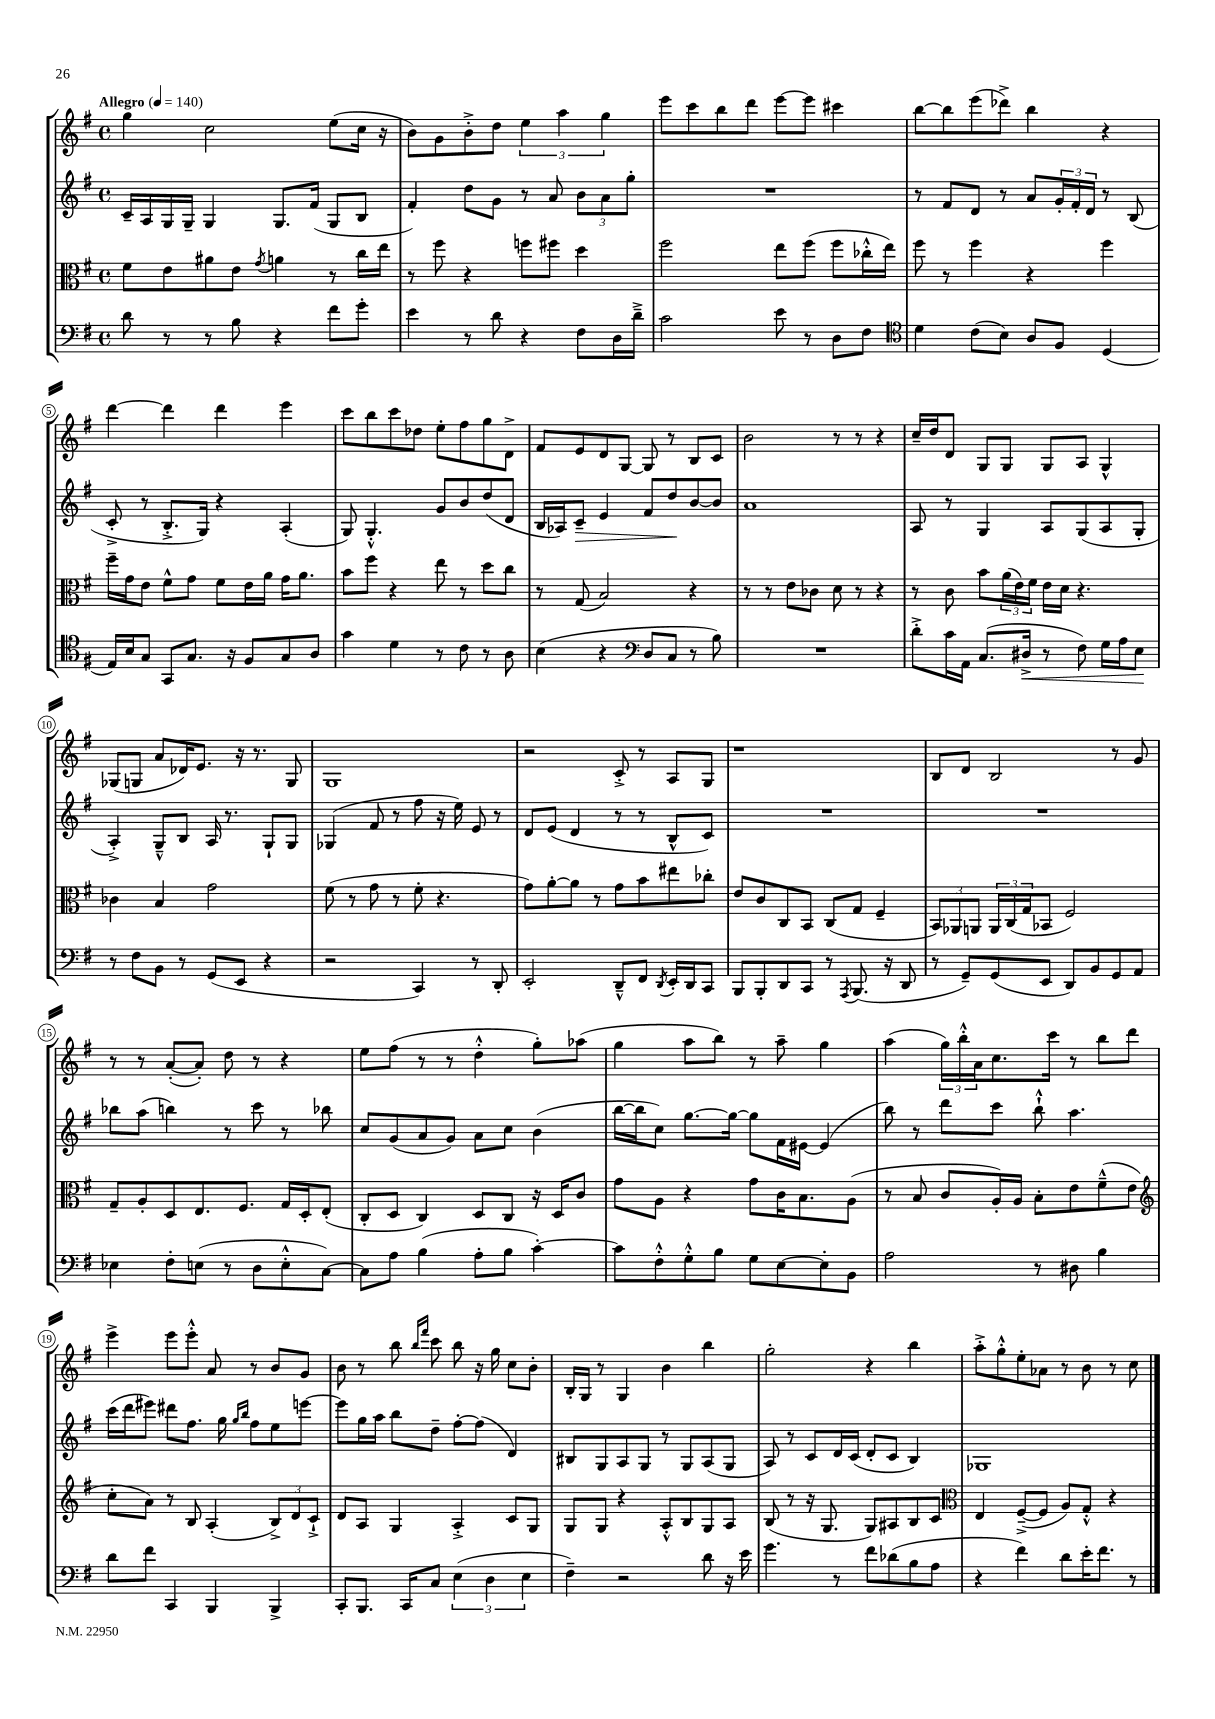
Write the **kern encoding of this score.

**kern	**dynam	**kern	**kern	**dynam	**kern
*part4	*part4	*part3	*part2	*part2	*part1
*staff4	*staff4	*staff3	*staff2	*staff2	*staff1
*clefF4	*	*clefC3	*clefG2	*	*clefG2
*k[f#]	*	*k[f#]	*k[f#]	*	*k[f#]
*M4/4	*	*M4/4	*M4/4	*	*M4/4
*met(c)	*	*met(c)	*met(c)	*	*met(c)
*MM140	*	*MM140	*MM140	*	*MM140
=1	=1	=1	=1	=1	=1
!	!	!	!	!	!LO:TX:a:B:t=Allegro
8d\	.	8f#\L	16c~/LL	.	4gg\
.	.	.	16A/	.	.
8r	.	8e\	16G/	.	.
.	.	.	16G~/JJ	.	.
8r	.	8a#X\	4G/	.	2cc\
8B\	.	8e\J	.	.	.
.	.	8qg/	.	.	.
4r	.	4an\	8.G/L	.	.
.	.	.	(16f#/Jk	.	.
8f#\L	.	8r	8G/L	.	(8ee\L
8g'\J	.	16cc\LL	8B/J	.	16cc\Jk
.	.	16ee\JJ	.	.	16r
=2	=2	=2	=2	=2	=2
4e\	.	8r	4f#'/)	.	8b\L)
.	.	8ff#\	.	.	8g\
8r	.	4r	8dd\L	.	8b'^\
8d\	.	.	8g\J	.	8dd\J
4r	.	8ffn\L	8r	.	6ee\
.	.	8ff#X\J	8a/	.	.
.	.	.	.	.	6aa\
8F#\L	.	4dd\	12b\L	.	.
.	.	.	12a\	.	6gg\
16D\L	.	.	.	.	.
.	.	.	12gg'\J	.	.
16d~^\JJ	.	.	.	.	.
=3	=3	=3	=3	=3	=3
2c\	.	2ff#\	1r	.	8eee\L
.	.	.	.	.	8ccc\
.	.	.	.	.	8bb\
.	.	.	.	.	8ddd\J
8e\	.	8ee\L	.	.	[8eee\L
8r	.	(8ff#\J	.	.	8eee\J]
8D\L	.	8ff#\L	.	.	4ccc#X\
8F#\J	.	16cc-X'^^\L	.	.	.
.	.	16ee\JJ)	.	.	.
=4	=4	=4	=4	=4	=4
*clefC4	*	*	*	*	*
4d\	.	8ff#\	8r	.	[8bb\L
.	.	8r	8f#/L	.	8bb\]
(8c\L	.	4ff#\	8d/J	.	(8eee\
8B\J)	.	.	8r	.	8ddd-X^\J)
8A/L	.	4r	8a/L	.	4bb\
8F#/J	.	.	24g'/L	.	.
.	.	.	24f#'/	.	.
.	.	.	24d/JJ	.	.
(4D/	.	4ff#\	8r	.	4r
.	.	.	(8B/	.	.
!!LO:LB:g=z
=5	=5	=5	=5	=5	=5
16E/LL)	.	16ff#~\LL	8c'^/	.	[4ddd\
16B/J	.	16g\J	.	.	.
8G/J	.	8e\J	8r	.	.
8GG/L	.	8f#^^\L	8.B'^/L	.	4ddd\]
8.G/J	.	8g\J	.	.	.
.	.	.	16G/Jk)	.	.
.	.	8f#\L	4r	.	4ddd\
16r	.	.	.	.	.
8F#/L	.	16e\L	.	.	.
.	.	16a\JJ	.	.	.
8G/	.	16g\KL	(4A'/	.	4eee\
.	.	8.a\J	.	.	.
8A/J	.	.	.	.	.
=6	=6	=6	=6	=6	=6
4g\	.	8b\L	8G/)	.	8ccc\L
.	.	8ff#\J	4.G'^^/	.	8bb\
4d\	.	4r	.	.	8ccc\
.	.	.	.	.	8dd-X\J
8r	.	8ee\	8g/L	.	8ee'\L
8c\	.	8r	8b/	.	8ff#\
8r	.	8dd\L	(8dd/	.	8gg\
8A\	.	8cc\J	8d/J	.	8d^\J
=7	=7	=7	=7	=7	=7
(4B\	.	8r	16B/LL	.	8f#/L
.	.	.	16A-X/J)	.	.
!	!	!	!	!LO:HP:b	!
.	.	(8G/	8c~/J	>	8e/
4r	.	2B/)	4e/	.	8d/
.	.	.	.	.	[8G/J
*clefF4	*	*	*	*	*
8D/L	.	.	8f#/L	.	8G/]
8C/J	.	.	8dd/	.	8r
8r	.	4r	[8b/	]	8B/L
8B\)	.	.	8b/J]	.	8c/J
=8	=8	=8	=8	=8	=8
1r	.	8r	1a	.	2b\
.	.	8r	.	.	.
.	.	8e\L	.	.	.
.	.	8c-X\J	.	.	.
.	.	8d\	.	.	8r
.	.	8r	.	.	8r
.	.	4r	.	.	4r
=9	=9	=9	=9	=9	=9
8d'^\L	.	8r	8A/	.	16cc~/LL
.	.	.	.	.	16dd/J
16c\L	.	8c\	8r	.	8d/J
16AA\JJ	.	.	.	.	.
(8.C/L	.	8b\L	4G/	.	8G/L
.	.	(24a\L	.	.	8G/J
.	.	24e\)	.	.	.
!	!LO:HP:b	!	!	!	!
16D#X^/Jk	<	.	.	.	.
.	.	24f#\JJ	.	.	.
8r	.	16e\LL	8A/L	.	8G/L
.	.	16d\JJ	.	.	.
8F#\)	.	4.r	(8G/	.	8A/J
16G\LL	.	.	8A/	.	4G^^/
16A\J	.	.	.	.	.
8E\J	.	.	8G'/J	.	.
.	[	.	.	.	.
!!LO:LB:g=z
=10	=10	=10	=10	=10	=10
8r	.	4c-X\	4A'^/)	.	(8G-X/L
8F#\L	.	.	.	.	8Gn/J
8BB\J	.	4B/	8G~^^/L	.	8a/L
8r	.	.	8B/J	.	16d-X/K)
.	.	.	.	.	8.e/J
(8GG/L	.	2g\	16A/	.	.
.	.	.	8.r	.	.
8EE/J	.	.	.	.	16r
.	.	.	.	.	8.r
4r	.	.	8G`/L	.	.
.	.	.	8G/J	.	8G/
=11	=11	=11	=11	=11	=11
2r	.	(8f#\	(4G-X/	.	1G
.	.	8r	.	.	.
.	.	8g\	8f#/	.	.
.	.	8r	8r	.	.
4CC/)	.	8f#'\	8ff#\	.	.
.	.	4.r	16r	.	.
.	.	.	16ee\)	.	.
8r	.	.	8e/	.	.
8DD'/	.	.	8r	.	.
=12	=12	=12	=12	=12	=12
2EE'/	.	8g\L)	8d/L	.	2r
.	.	[8a'\	(8e/J	.	.
.	.	8a\J]	4d/	.	.
.	.	8r	.	.	.
8DD~^^/L	.	8g\L	8r	.	8c'^/
8FF#/J	.	8b\	8r	.	8r
8qDD/	.	.	.	.	.
16EE'/LL	.	8ee#X\	8B^^/L	.	8A/L
16DD/J	.	.	.	.	.
8CC/J	.	8cc-X'\J	8c/J)	.	8G/J
=13	=13	=13	=13	=13	=13
8BBB/L	.	8e/L	1r	.	1r
8BBB'/	.	8c/	.	.	.
8DD/	.	8C/	.	.	.
8CC/J	.	8BB/J	.	.	.
8r	.	(8C/L	.	.	.
8qAAA/	.	.	.	.	.
(8.BBB/	.	8G/J	.	.	.
.	.	4F#~/	.	.	.
16r	.	.	.	.	.
8DD/	.	.	.	.	.
=14	=14	=14	=14	=14	=14
8r	.	12BB/L)	1r	.	8B/L
.	.	12AA-X/	.	.	.
8GG~/L)	.	.	.	.	8d/J
.	.	12AAn/J	.	.	.
(8GG/	.	24AA/LL	.	.	2B/
.	.	(24C/	.	.	.
.	.	24G/J	.	.	.
8EE/J	.	8BB-X/J	.	.	.
8DD/L)	.	2F#/)	.	.	.
8BB/	.	.	.	.	.
8GG/	.	.	.	.	8r
8AA/J	.	.	.	.	8g/
!!LO:LB:g=z
=15	=15	=15	=15	=15	=15
4E-X\	.	8G~/L	8bb-X\L	.	8r
.	.	8A'/	(8aa\J	.	8r
8F#'\L	.	8D/	4bbn\)	.	([8a'/L
(8En\J	.	8.E/	.	.	8a'/J])
8r	.	.	8r	.	8dd\
.	.	8.F#/J	.	.	.
8D\L	.	.	8ccc\	.	8r
8E'^^\	.	16G/LL	8r	.	4r
.	.	16D'/J	.	.	.
[8C\J)	.	(8E'/J	8bb-X\	.	.
=16	=16	=16	=16	=16	=16
8C\L]	.	8C'/L	8cc/L	.	8ee\L
8A\J	.	8D/J	(8g/	.	(8ff#\J
(4B\	.	4C/)	8a/	.	8r
.	.	.	8g/J)	.	8r
8A'\L	.	8D/L	8a\L	.	4dd'^^\
8B\J	.	8C/J	8cc\J	.	.
[4c'\)	.	16r	(4b\	.	8gg'\L)
.	.	16D/KL	.	.	.
.	.	8c/J	.	.	(8aa-X\J
=17	=17	=17	=17	=17	=17
8c\L]	.	8g\L	[16bb\LL	.	4gg\
.	.	.	16bb\J]	.	.
8F#'^^\	.	8A\J	8cc\J)	.	.
8G'^^\	.	4r	[8.gg\L	.	8aa\L
8B\J	.	.	.	.	8bb\J)
.	.	.	16gg\Jk_	.	.
8G\L	.	8g\L	8gg\L]	.	8r
[8E\	.	16c\K	16f#\L	.	8aa~\
.	.	8.B\	[16e#X\JJ	.	.
8E'\]	.	.	(4e#/]	.	4gg\
8BB\J	.	(8A\J	.	.	.
=18	=18	=18	=18	=18	=18
2A\	.	8r	8bb\)	.	(4aa\
.	.	8B/	8r	.	.
.	.	8c/L	8ddd\L	.	24gg\LL)
.	.	.	.	.	24bb'^^\
.	.	.	.	.	24a\J
.	.	16A'/L)	8ccc\J	.	8.cc\
.	.	16A/JJ	.	.	.
8r	.	8B'\L	8bb`^^\	.	.
.	.	.	.	.	16ccc\Jk
8D#X\	.	8e\	4.aa\	.	8r
4B\	.	(8f#~^^\	.	.	8bb\L
.	.	8e\J	.	.	8ddd\J
!!LO:LB:g=z
=19	=19	=19	=19	=19	=19
*	*	*clefG2	*	*	*
8d\L	.	8cc'\L	(16ccc\LL	.	4eee^\
.	.	.	16ddd\J	.	.
8f#\J	.	8a\J)	8eee#X\J)	.	.
4CC/	.	8r	8ddd#X\L	.	8eee\L
.	.	8B/	8.ff#\J	.	8eee'^^\J
4BBB/	.	(4A'/	.	.	8a/
.	.	.	16gg\	.	.
.	.	.	16qqgg/LL	.	.
.	.	.	16qqbb/JJ	.	.
.	.	.	8ff#\L	.	8r
4BBB^/	.	12B^/L)	8ee\	.	8b/L
.	.	12d/	.	.	.
.	.	.	[8eeen\J	.	8g/J
.	.	12c`^/J	.	.	.
=20	=20	=20	=20	=20	=20
8CC'/L	.	8d/L	8eee\L]	.	8b\
8.BBB/J	.	8A/J	16gg\L	.	8r
.	.	.	16aa\JJ	.	.
.	.	4G/	8bb\L	.	8bb\
16CC/KL	.	.	.	.	.
.	.	.	.	.	16qqbb/LL
.	.	.	.	.	16qqfff#/JJ
8C/J	.	.	8dd~\J	.	8ccc\
(6E\	.	4A'^/	[8ff#'\L	.	8bb\
.	.	.	(8ff#\J]	.	16r
6D\	.	.	.	.	.
.	.	.	.	.	16gg\
.	.	8c/L	4d/)	.	8cc\L
6E\	.	.	.	.	.
.	.	8G/J	.	.	8b'\J
=21	=21	=21	=21	=21	=21
4F#~\)	.	8G/L	8B#X/L	.	16B'/LL
.	.	.	.	.	16G/JJ
.	.	8G/J	8G/	.	8r
2r	.	4r	8A/	.	4G/
.	.	.	8G/J	.	.
.	.	8A'^^/L	8r	.	4b\
.	.	8B/	8G/L	.	.
8d\	.	8G/	(8A/	.	4bb\
16r	.	8A/J	8G/J	.	.
16e\	.	.	.	.	.
=22	=22	=22	=22	=22	=22
4.g\	.	(8B/	8A/)	.	2gg'\
.	.	8r	8r	.	.
.	.	16r	8c/L	.	.
.	.	8.G/	.	.	.
8r	.	.	16d/L	.	.
.	.	.	(16c/JJ	.	.
8f#\L	.	8G/L)	8d'/L	.	4r
(8d-X\	.	8A#X/	8c/J	.	.
8B\	.	8B/	4B/)	.	4bb\
8A\J	.	8c/J	.	.	.
=23	=23	=23	=23	=23	=23
*	*	*clefC3	*	*	*
4r	.	4E/	1G-X	.	8aa'^\L
.	.	.	.	.	8gg'^^\
4f#\)	.	([8F#~^/L	.	.	8ee'\
.	.	8F#/J]	.	.	8a-X\J
8d\L	.	8A/L)	.	.	8r
16e'\K	.	8G'^^/J	.	.	8b\
8.f#\J	.	.	.	.	.
.	.	4r	.	.	8r
8r	.	.	.	.	8cc\
==	==	==	==	==	==
*-	*-	*-	*-	*-	*-
